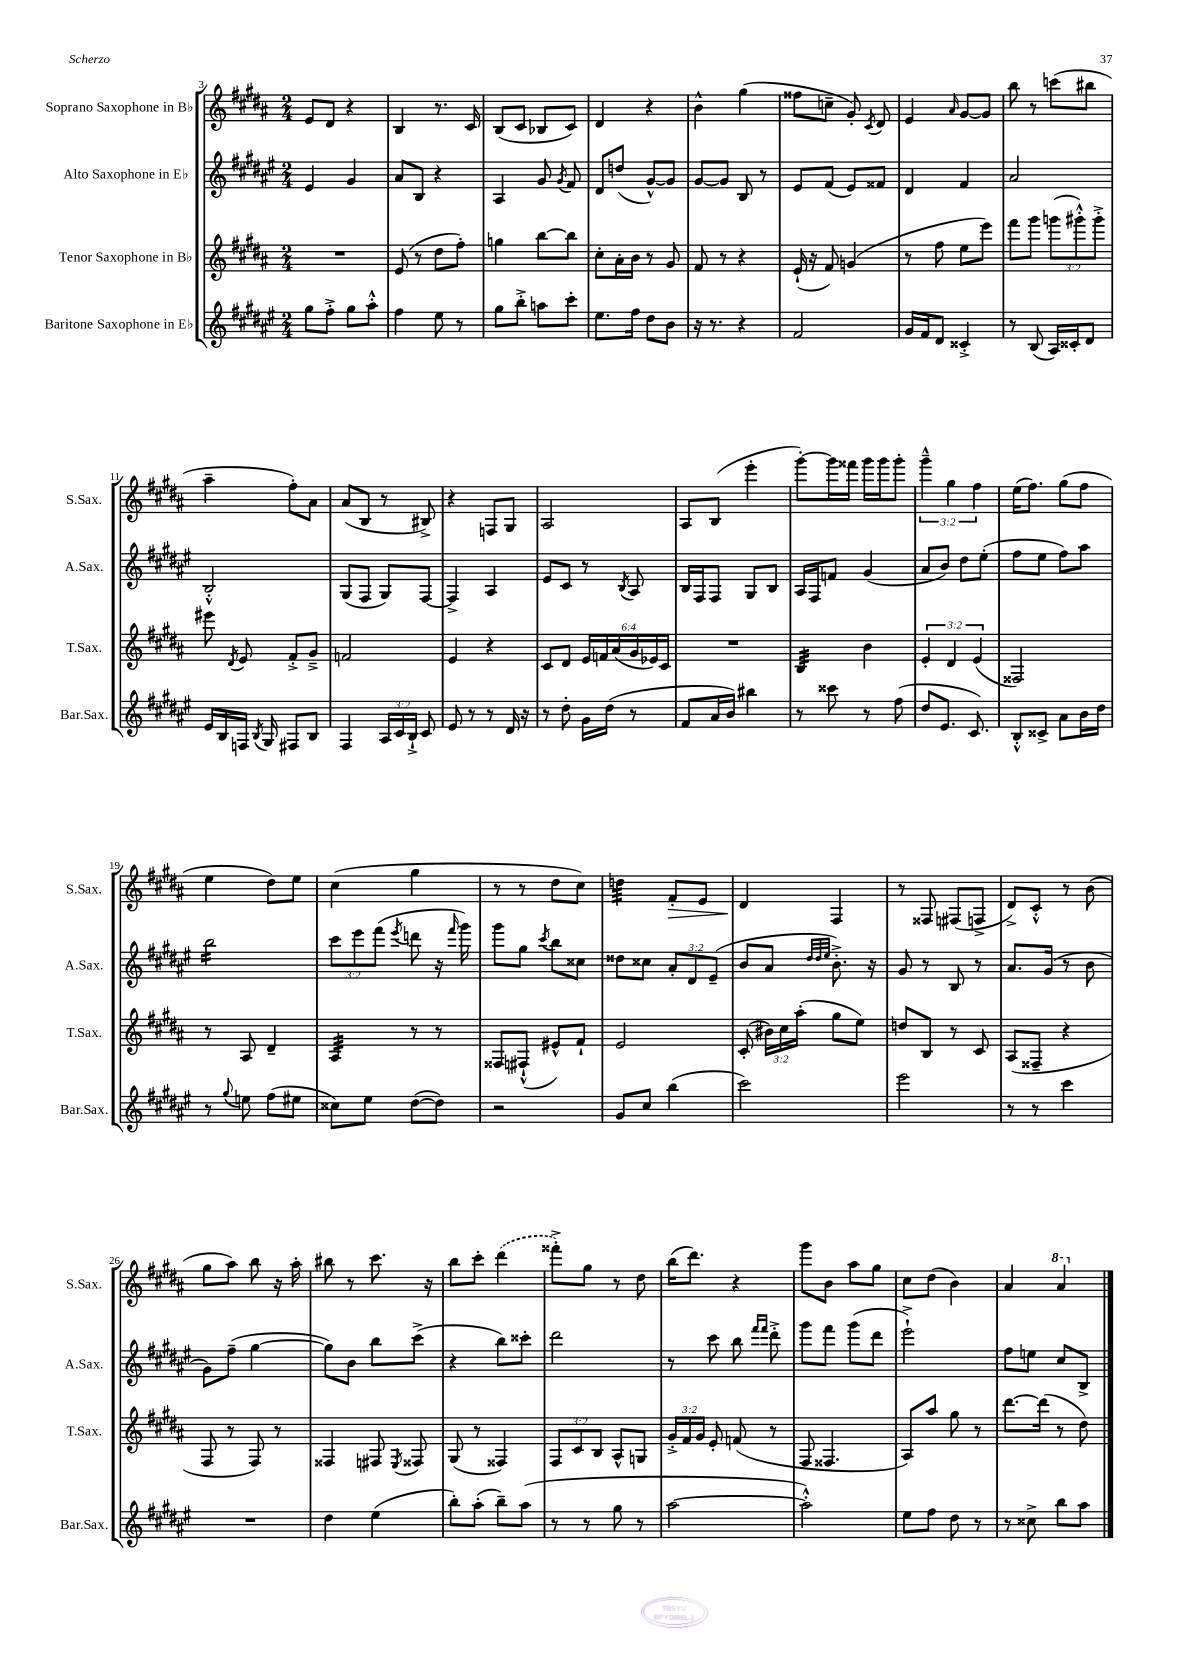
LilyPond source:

<<
\new StaffGroup <<
\new Staff = "s0" \with { instrumentName = "Soprano Saxophone in Bb" shortInstrumentName = "S.Sax." } {
    \clef treble \key b \major \numericTimeSignature \time 2/4 \override Staff.TupletNumber.text = #tuplet-number::calc-fraction-text
    \autoBeamOff e'8[ dis'8] r4 |
    b4 r8. cis'16 |
    b8[( cis'8] bes8[ cis'8]) |
    dis'4 r4 |
    b'4-^ gis''4( |
    fisis''8[ c''8]-- gis'8-.) \acciaccatura { cis'8 } dis'8 |
    e'4 \grace { ais'16 } gis'8[~ gis'8] |
    b''8 r8 c'''8[( bis''8] |
    ais''4-- fis''8[-.) ais'8] |
    ais'8[( b8] r8 bis8->) |
    r4 f8[ gis8] |
    ais2 |
    ais8[ b8]( e'''4-. |
    gis'''8[~-.) gis'''16 fisis'''16] gis'''16[ gis'''16 gis'''8]-. |
    \tuplet 3/2 { gis'''4---^ gis''4 fis''4 } |
    e''16[( fis''8.]) gis''8[( fis''8] |
    e''4 dis''8[) e''8] |
    cis''4( gis''4 |
    r8 r8 dis''8[ cis''8]) |
    d''4:32 fis'8[-.\> e'8] |
    dis'4\! fis4 |
    r8 fisis8 fis8[( f8]-> |
    dis'8[->) cis'8]-.-^ r8 b'8( |
    gis''8[ ais''8]) b''8 r16 ais''16-. |
    bis''8 r8 cis'''8. r16 |
    b''8[ cis'''8]-. \once \slurDashed dis'''4( |
    fisis'''8[-.->) gis''8] r8 dis''8 |
    b''16[( dis'''8.]) r4 |
    gis'''8[ b'8] ais''8[ gis''8] |
    cis''8[ dis''8]( b'4) |
    ais'4 \ottava #1 ais''4 \ottava #0 \bar "|." |
}
\new Staff = "s1" \with { instrumentName = "Alto Saxophone in Eb" shortInstrumentName = "A.Sax." } {
    \clef treble \key fis \major \numericTimeSignature \time 2/4 \override Staff.TupletNumber.text = #tuplet-number::calc-fraction-text
    \autoBeamOff eis'4 gis'4 |
    ais'8[ b8] r4 |
    ais4 gis'8 \acciaccatura { gis'8 } fis'8 |
    dis'8[ d''8]( gis'8[~-^) gis'8] |
    gis'8[~ gis'8] b8 r8 |
    eis'8[ fis'8]( eis'8[) fisis'8] |
    dis'4 fis'4 |
    ais'2 |
    b2-.-^ |
    gis8[( fis8] gis8[) fis8]~ |
    fis4-> ais4 |
    eis'8[ cis'8] r8 \acciaccatura { b8 } ais8 |
    b16[ fis16 fis8] gis8[ b8] |
    ais16[ fis16 f'8] gis'4( |
    ais'8[ b'8]) dis''8[ eis''8]-.( |
    fis''8[ eis''8] fis''8[) ais''8] |
    b''2:16 |
    \tuplet 3/2 { cis'''8[ eis'''8 fis'''8]( } \acciaccatura { eis'''8 } d'''8 r16 \grace { fis'''16 } gis'''16) |
    gis'''8[ gis''8] \acciaccatura { cis'''8 } b''8[ cisis''8] |
    disis''8[ cisis''8] \tuplet 3/2 { ais'8[-. dis'8 eis'8]--( } |
    b'8[ ais'8] \grace { dis''32[ dis''32 eis''32] } b'8.-.->) r16 |
    gis'8 r8 b8 r8 |
    ais'8.[ gis'16]( r8 b'8 |
    gis'8[) fis''8]--( gis''4~ |
    gis''8[) b'8] b''8[ cis'''8]->( |
    r4 b''8[) cisis'''8]-. |
    dis'''2 |
    r8 cis'''8 b''8 \grace { fis'''16[ fis'''16] } dis'''8-.-> |
    gis'''8[ fis'''8] gis'''8[( dis'''8] |
    eis'''2-!->) |
    fis''8[ e''8] cis''8[ b8]-> \bar "|." |
}
\new Staff = "s2" \with { instrumentName = "Tenor Saxophone in Bb" shortInstrumentName = "T.Sax." } {
    \clef treble \key b \major \numericTimeSignature \time 2/4 \override Staff.TupletNumber.text = #tuplet-number::calc-fraction-text
    \autoBeamOff R2 |
    e'8( r8 dis''8[ fis''8]-.) |
    g''4 b''8[~ b''8] |
    cis''8[-. ais'16-. b'16] r8 gis'8 |
    fis'8 r8 r4 |
    e'16-!( r16 fis'8) g'4( |
    r8 fis''8 e''8[ e'''8]) |
    fis'''8[ gis'''8] \tuplet 3/2 { g'''8[( gis'''8-.-^) gis'''8]-.-> } |
    eis'''8 \acciaccatura { dis'8 } e'8 fis'8[-.-> gis'8]---> |
    f'2 |
    e'4 r4 |
    cis'8[ dis'8] \tuplet 6/4 { e'16[ f'16 ais'16( gis'16 ees'16) cis'16] } |
    R2 |
    b4:32 b'4 |
    \tuplet 3/2 { e'4-. dis'4 e'4( } |
    fisis2) |
    r8 ais8 dis'4-- |
    ais4:32 r8 r8 |
    fisis8[ fis8]-!-^( eis'8[-^) fis'8]-! |
    e'2 |
    cis'8-.( \tuplet 3/2 { bis'16[) cis''16 ais''16]-.( } gis''8[ e''8]) |
    d''8[ b8] r8 cis'8 |
    ais8[( fisis8]-- r4 |
    fis8 r8 fis8) r8 |
    fisis4 fis8 \acciaccatura { e8 } fisis8 |
    gis8( r8 fisis4) |
    \tuplet 3/2 { fis8[ cis'8 b8] } ais8[-^ g8] |
    \tuplet 3/2 { gis'16[-.-> fis'16 gis'16] } e'8-. f'8( r8 |
    fis8 fisis4. |
    ais8[) ais''8] gis''8 r8 |
    dis'''8.[~ dis'''16]( r8 dis''8) \bar "|." |
}
\new Staff = "s3" \with { instrumentName = "Baritone Saxophone in Eb" shortInstrumentName = "Bar.Sax." } {
    \clef treble \key fis \major \numericTimeSignature \time 2/4 \override Staff.TupletNumber.text = #tuplet-number::calc-fraction-text
    \autoBeamOff gis''8[ fis''8]-.-> gis''8[ ais''8]-.-^ |
    fis''4 eis''8 r8 |
    gis''8[ b''8]-.-> a''8[ cis'''8]-. |
    eis''8.[ fis''16] dis''8[ b'8] |
    r16 r8. r4 |
    fis'2 |
    gis'16[ fis'16 dis'8] cisis'4-.-> |
    r8 b8( ais16[) cisis'16-. dis'8] |
    eis'16[ b16 f16] \acciaccatura { b8 } gis16 fis8[ b8] |
    fis4 \tuplet 3/2 { ais16[ cis'16 b16]-!-> } cis'8 |
    eis'8 r8 r8 dis'16 r16 |
    r8 dis''8-. gis'16[ dis''16]( r8 |
    fis'8[ ais'16 b'16]) bis''4 |
    r8 cisis'''8 r8 fis''8( |
    dis''8[ eis'8.] cis'8.) |
    b8[-.-^ cisis'8]-> ais'8[ b'16 dis''16] |
    r8 \appoggiatura { gis''8 } e''8 fis''8[( eis''8] |
    cisis''8[) eis''8] dis''8[~( dis''8]) |
    r2 |
    gis'8[ cis''8] b''4( |
    cis'''2) |
    eis'''2 |
    r8 r8 cis'''4 |
    R2 |
    dis''4 eis''4( |
    b''8[-.) ais''8]-.( b''8[--) ais''8]( |
    r8 r8 gis''8 r8 |
    ais''2~ |
    ais''2-.-^) |
    eis''8[ fis''8] dis''8 r8 |
    r8 cisis''8-> b''8[ ais''8] \bar "|." |
}
>>
>>
\layout { \context { \Score currentBarNumber = #3 } }
